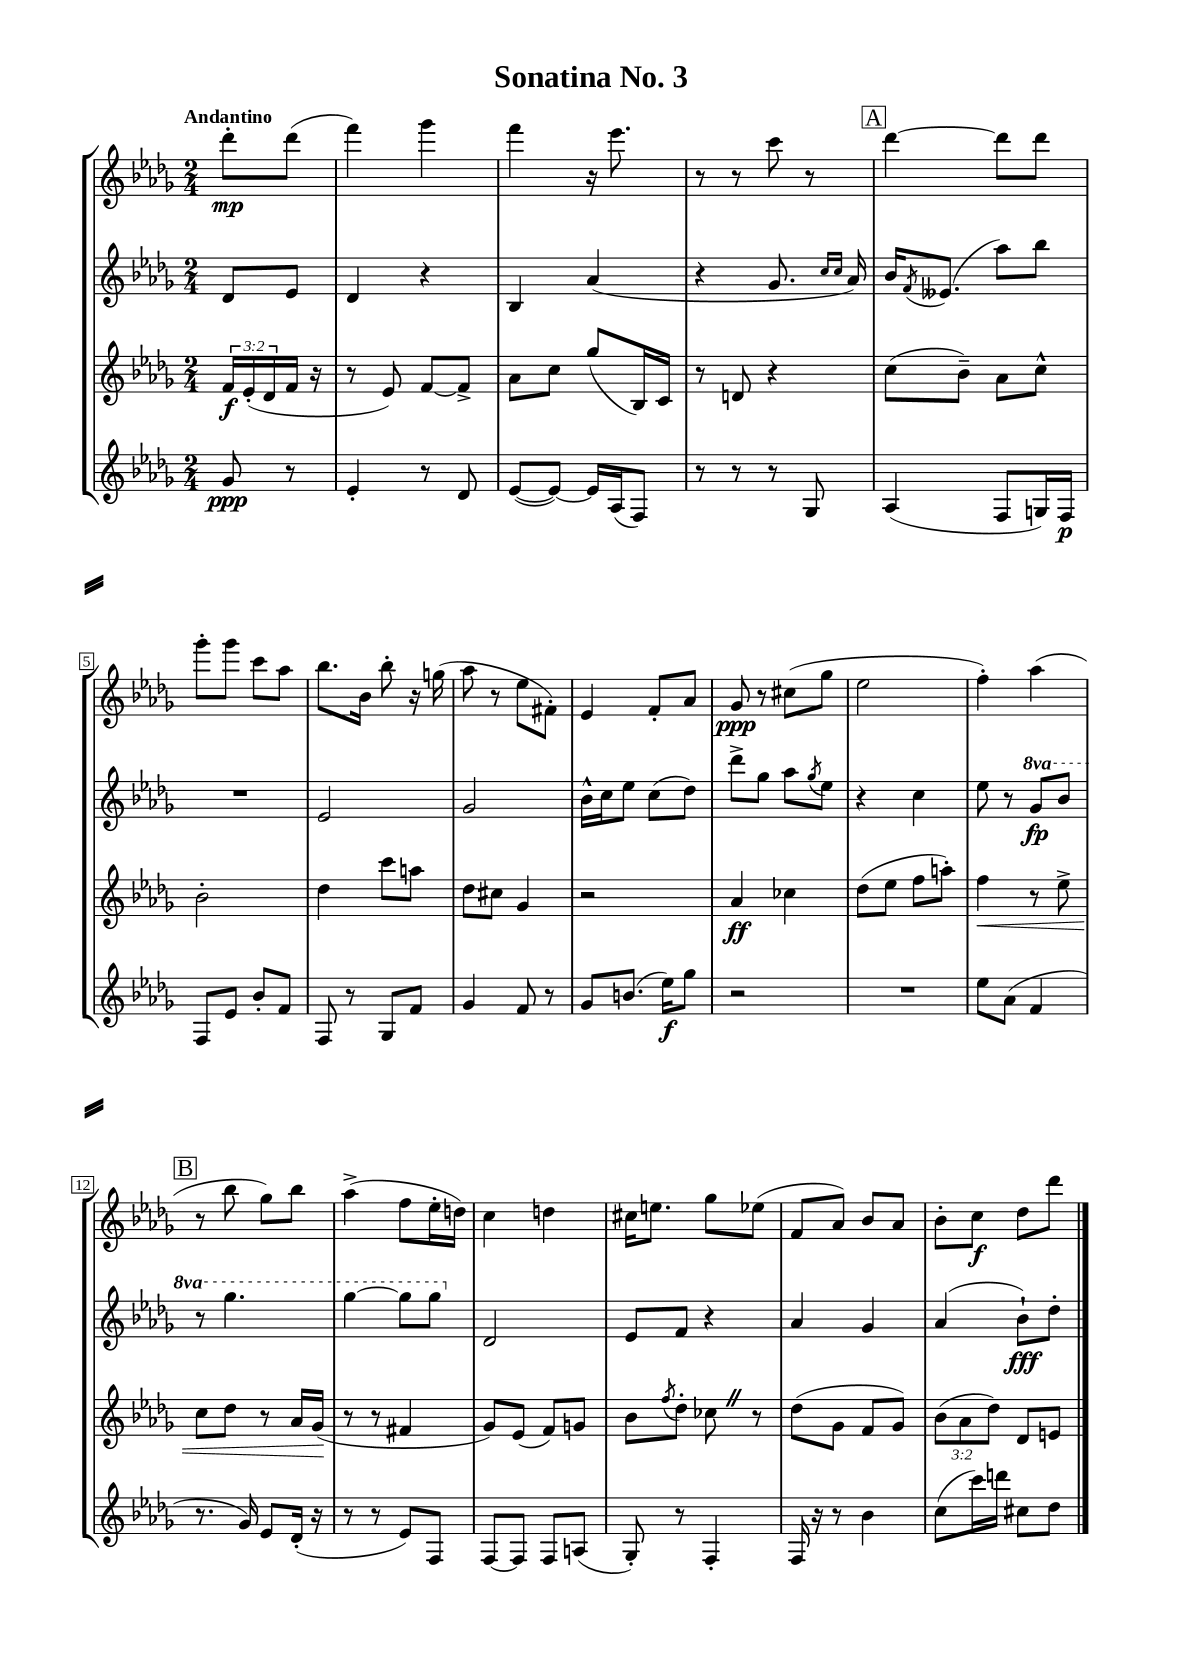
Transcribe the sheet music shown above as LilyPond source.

\header { title = "Sonatina No. 3" }
<<
\new StaffGroup <<
\new Staff = "s0" {
    \clef treble \key des \major \numericTimeSignature \time 2/4 \partial 4 \tempo "Andantino"
    des'''8-.\mp des'''8( |
    f'''4) ges'''4 |
    f'''4 r16 ees'''8. |
    r8 r8 c'''8 r8 |
    \mark \markup { \box "A" } des'''4~ des'''8 des'''8 |
    ges'''8-. ges'''8 c'''8 aes''8 |
    bes''8. bes'16 bes''8-. r16 g''16( |
    aes''8 r8 ees''8 fis'8-.) |
    ees'4 f'8-. aes'8 |
    ges'8\ppp r8 cis''8( ges''8 |
    ees''2 |
    f''4-.) aes''4( |
    \mark \markup { \box "B" } r8 bes''8 ges''8) bes''8 |
    aes''4->( f''8 ees''16-. d''16) |
    c''4 d''4 |
    cis''16 e''8. ges''8 ees''8( |
    f'8 aes'8) bes'8 aes'8 |
    bes'8-. c''8\f des''8 des'''8 \bar "|." |
}
\new Staff = "s1" {
    \clef treble \key des \major \numericTimeSignature \time 2/4 \set Staff.ottavationMarkups = #ottavation-simple-ordinals \partial 4
    des'8 ees'8 |
    des'4 r4 |
    bes4 aes'4( |
    r4 ges'8. \grace { c''16 c''16 } aes'16) |
    \mark \markup { \box "A" } bes'16 \acciaccatura { f'8 } eeses'8.( aes''8) bes''8 |
    R2 |
    ees'2 |
    ges'2 |
    bes'16-^ c''16 ees''8 c''8( des''8) |
    des'''8-> ges''8 aes''8 \acciaccatura { ges''8 } ees''8 |
    r4 c''4 |
    ees''8 r8 \ottava #1 ges''8\fp bes''8 |
    \mark \markup { \box "B" } r8 ges'''4. |
    ges'''4~ ges'''8 ges'''8 \ottava #0 |
    des'2 |
    ees'8 f'8 r4 |
    aes'4 ges'4 |
    aes'4( bes'8-!\fff) des''8-. \bar "|." |
}
\new Staff = "s2" {
    \clef treble \key des \major \numericTimeSignature \time 2/4 \override Staff.TupletNumber.text = #tuplet-number::calc-fraction-text \partial 4
    \tuplet 3/2 { f'16\f ees'16-.( des'16 } f'16 r16 |
    r8 ees'8) f'8~ f'8-> |
    aes'8 c''8 ges''8( bes16) c'16 |
    r8 d'8 r4 |
    \mark \markup { \box "A" } c''8( bes'8--) aes'8 c''8-^ |
    bes'2-. |
    des''4 c'''8 a''8 |
    des''8 cis''8 ges'4 |
    r2 |
    aes'4\ff ces''4 |
    des''8( ees''8 f''8 a''8-.) |
    f''4\< r8 ees''8-> |
    \mark \markup { \box "B" } c''8 des''8 r8 aes'16 ges'16\!( |
    r8 r8 fis'4 |
    ges'8) ees'8( f'8) g'8 |
    bes'8 \acciaccatura { f''8 } des''8-. ces''8 \once \override BreathingSign.text = \markup { \musicglyph "scripts.caesura.straight" } \breathe r8 |
    des''8( ges'8 f'8 ges'8) |
    \tuplet 3/2 { bes'8( aes'8 des''8) } des'8 e'8 \bar "|." |
}
\new Staff = "s3" {
    \clef treble \key des \major \numericTimeSignature \time 2/4 \partial 4
    ges'8\ppp r8 |
    ees'4-. r8 des'8 |
    ees'8~( ees'8~) ees'16 aes16( f8) |
    r8 r8 r8 ges8 |
    \mark \markup { \box "A" } aes4( f8 g16) f16\p |
    f8 ees'8 bes'8-. f'8 |
    f8 r8 ges8 f'8 |
    ges'4 f'8 r8 |
    ges'8 b'8.( ees''16\f) ges''8 |
    r2 |
    R2 |
    ees''8 aes'8( f'4 |
    \mark \markup { \box "B" } r8. ges'16) ees'8 des'16-.( r16 |
    r8 r8 ees'8) f8 |
    f8~ f8 f8 a8( |
    ges8-.) r8 f4-. |
    f16 r16 r8 bes'4 |
    c''8( c'''16) d'''16 cis''8 des''8 \bar "|." |
}
>>
>>
\layout { \context { \Score \override BarNumber.stencil = #(make-stencil-boxer 0.1 0.3 ly:text-interface::print) } }
